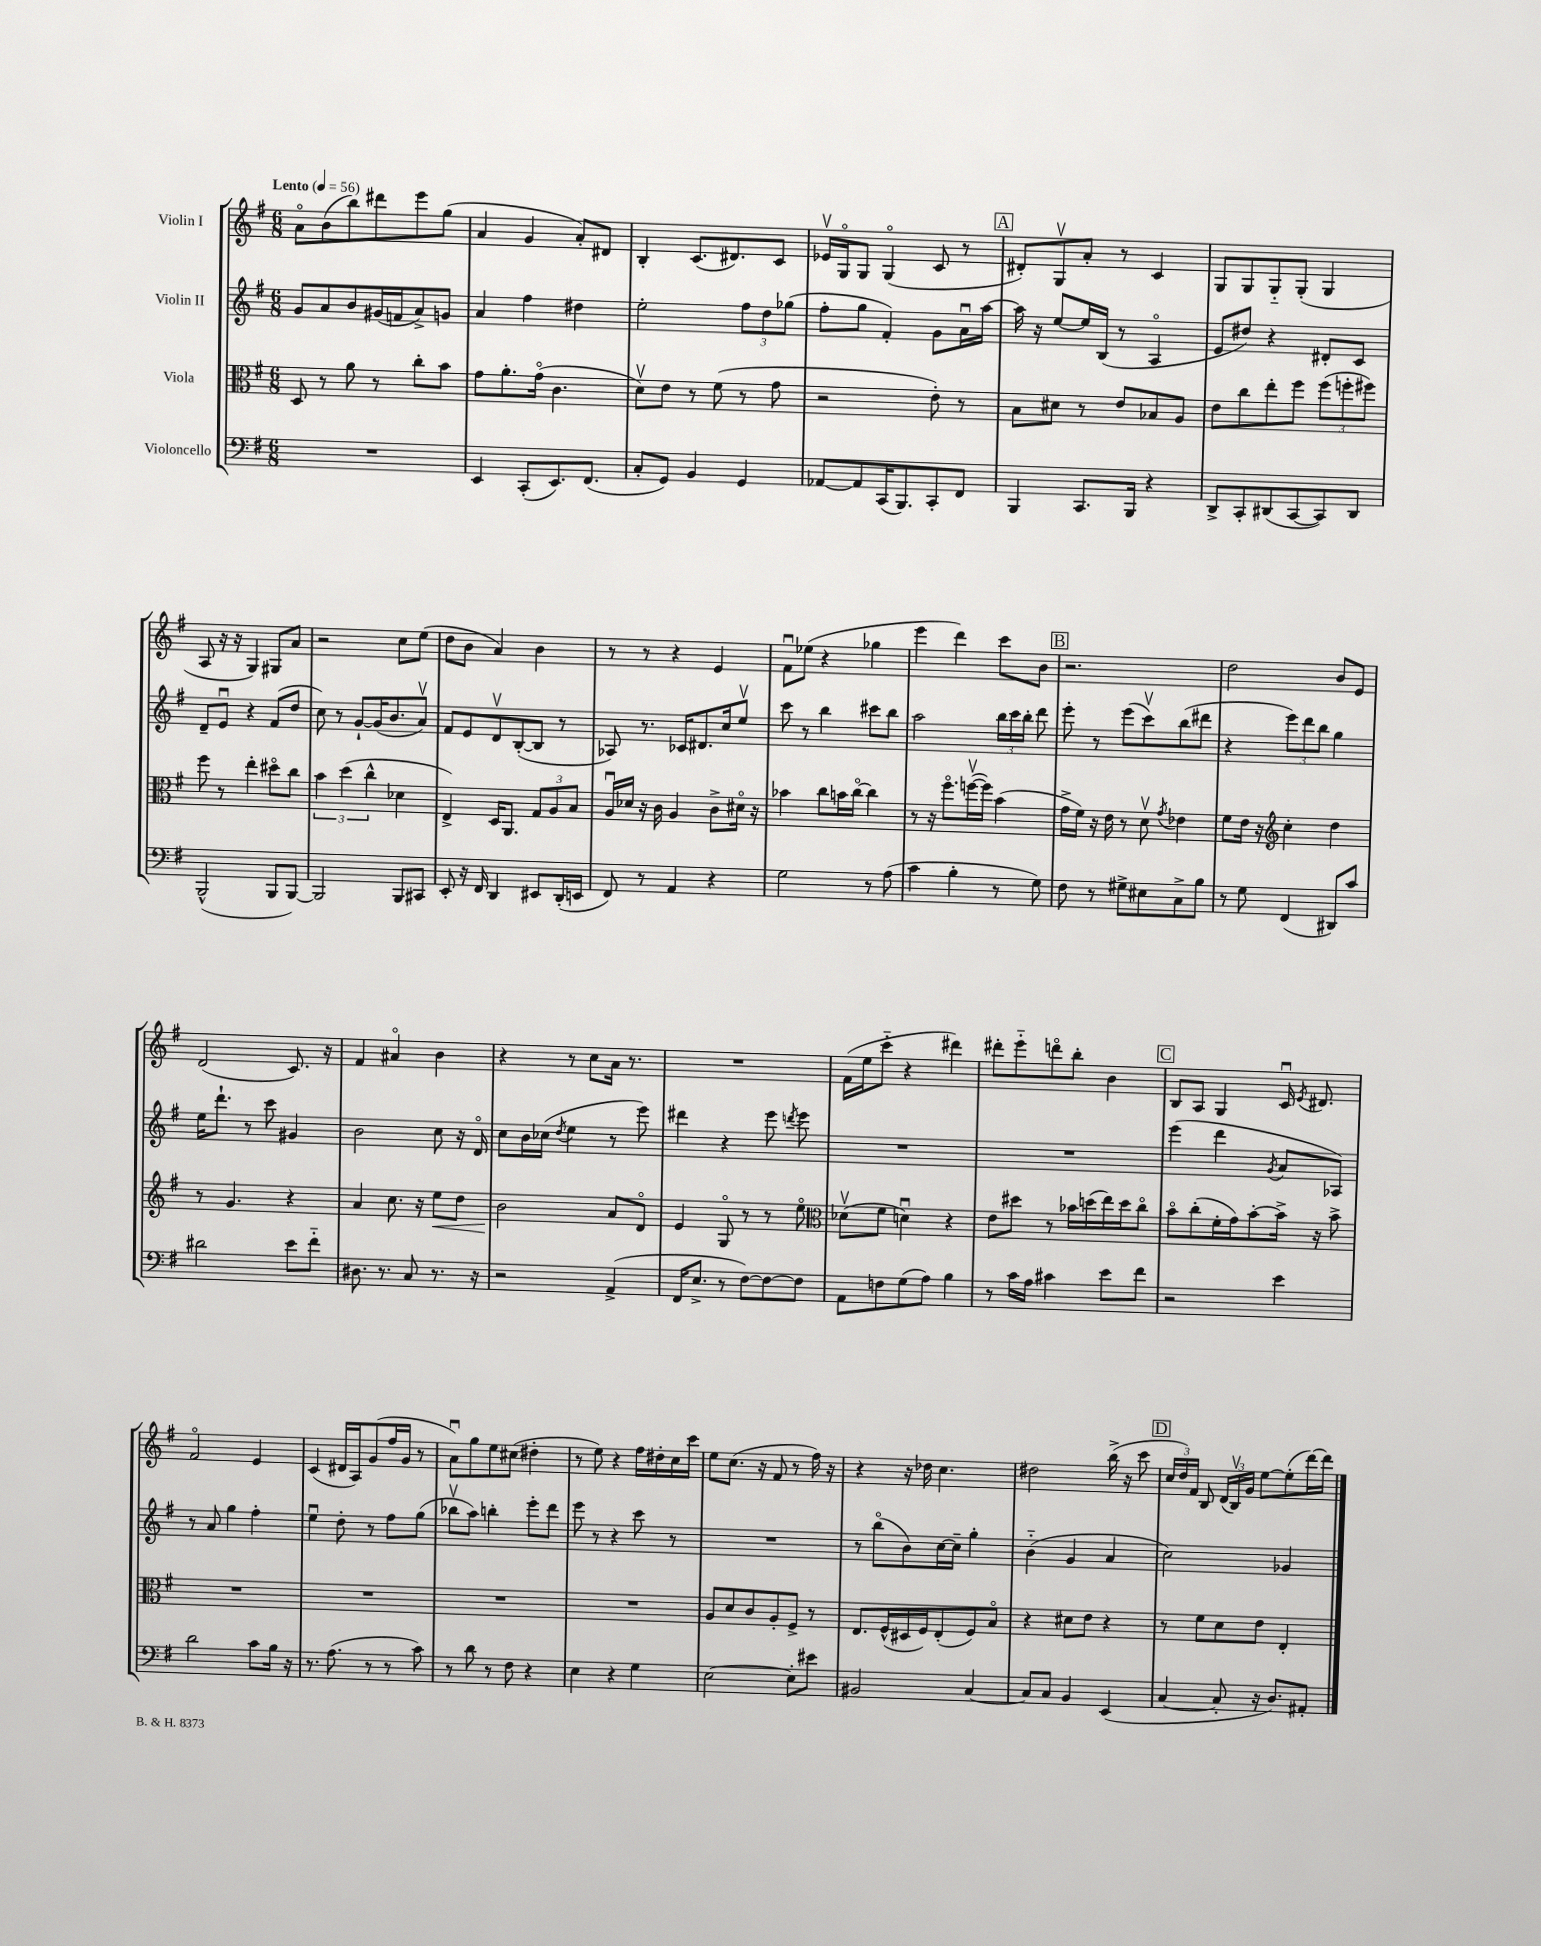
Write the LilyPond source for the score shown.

<<
\new StaffGroup <<
\new Staff = "s0" \with { instrumentName = "Violin I" } {
    \clef treble \key g \major \numericTimeSignature \time 6/8 \tempo "Lento" 4 = 56
    \autoBeamOff a'8[\flageolet b'8( b''8) dis'''8 e'''8 g''8]( |
    a'4 g'4 a'8[-.) dis'8] |
    b4-. c'8.[( dis'8.) c'8] |
    ees'16[\upbow g16\flageolet g8] g4\flageolet( c'8 r8 |
    \mark \markup { \box "A" } dis'8[-.) g8\upbow a'8]-. r8 c'4 |
    g8[ g8 g8-_ g8]-.( g4 |
    a8 r16 r16 g4) gis8[ a'8] |
    r2 c''8[ e''8]( |
    d''8[ b'8] a'4) b'4 |
    r8 r8 r4 e'4 |
    fis'8[\downbow ees''8]( r4 ges''4 |
    e'''4 d'''4) c'''8[ b'8] |
    \mark \markup { \box "B" } r2. |
    d''2 b'8[ e'8] |
    d'2( c'8.) r16 |
    fis'4 ais'4\flageolet b'4 |
    r4 r8 c''8[ a'16] r8. |
    R2. |
    fis'16[( e''16 c'''8]-_ r4 dis'''4) |
    dis'''8[-. e'''8-_ d'''8\flageolet b''8]-. b'4 |
    \mark \markup { \box "C" } b8[ a8] g4 c'16\downbow \acciaccatura { e'8 } dis'8. |
    fis'2\flageolet e'4 |
    c'4( dis'16[ a16) g'8( fis''16 g'16] r8 |
    a'8[\downbow) g''8 e''8 cis''8]( dis''4-. |
    r8 e''8) r4 fis''16[ dis''16-. c''16 c'''16] |
    e''8[ c''8.]( r16 fis'8 r8 fis''16) r16 |
    r4 r16 des''16 c''4. |
    dis''2 b''16->( r16 c'''8 |
    \mark \markup { \box "D" } \tuplet 3/2 { c''16[ d''16) fis'16] } b8 \tuplet 3/2 { d'16[( b16\upbow) g'16] } e''8[~ e''8-.( d'''16~) d'''16] \bar "|." |
}
\new Staff = "s1" \with { instrumentName = "Violin II" } {
    \clef treble \key g \major \numericTimeSignature \time 6/8
    \autoBeamOff g'8[ a'8 b'8 gis'16( f'16 a'8->) g'8] |
    a'4 fis''4 dis''4 |
    e''2-. \tuplet 3/2 { fis''8[ d''8 ges''8]( } |
    fis''8[-. g''8] fis'4-.) g'8[ a'16\downbow a''16]~ |
    \mark \markup { \box "A" } a''16 r16 e''8[~ e''16 b16]( r8 a4\flageolet |
    e'8[ dis''8]) r4 dis'8[-. c'8] |
    d'8[-- e'8]\downbow r4 fis'8[( d''8] |
    c''8) r8 g'8[~-! g'16( b'8. a'8]\upbow) |
    fis'8[ e'8 d'8\upbow b8~-.( b8] r8 |
    aes8) r8. ces'16[ dis'8. c''16 e''8]\upbow |
    c'''8 r8 b''4 cis'''8[ b''8] |
    a''2 \tuplet 3/2 { b''16[ c'''16 b''16]-. } d'''8 |
    \mark \markup { \box "B" } e'''8-. r8 e'''8[( c'''8\upbow) b''8( dis'''8] |
    r4 \tuplet 3/2 { e'''8[) d'''8 b''8] } g''4 |
    e''16[ d'''8.]-! r8 c'''8 gis'4 |
    b'2 c''8 r16 d'16\flageolet |
    c''8[ b'16 ces''16]( \acciaccatura { d''8 } e''4 r8 e'''8) |
    dis'''4 r4 e'''8 \acciaccatura { d'''8 } e'''8 |
    R2. |
    R2. |
    \mark \markup { \box "C" } e'''4( d'''4 \acciaccatura { g'8 } a'8[ aes8]) |
    r8 a'8 g''4 fis''4-. |
    e''4\downbow d''8-. r8 fis''8[ g''8]( |
    bes''8[\upbow a''8]) b''4-. e'''8[-. d'''8] |
    e'''8 r8 r4 c'''8 r8 |
    R2. |
    r8 b''8[\flageolet( b'8) c''16~ c''16]-- g''4-. |
    b'4-_( g'4 a'4 |
    \mark \markup { \box "D" } c''2) ges'4 \bar "|." |
}
\new Staff = "s2" \with { instrumentName = "Viola" } {
    \clef alto \key g \major \numericTimeSignature \time 6/8
    \autoBeamOff d8 r8 a'8 r8 c''8[-. b'8] |
    g'8[ a'8.-. g'16]\flageolet( c'4. |
    d'8[\upbow) e'8] r8 fis'8( r8 g'8 |
    r2 e'8-.) r8 |
    \mark \markup { \box "A" } b8[ dis'8] r8 e'8[ bes8 a8] |
    e'8[ c''8 e''8-. fis''8] \tuplet 3/2 { fis''8[( f''8-. fis''8]) } |
    fis''8 r8 e''4-. dis''8[\flageolet c''8] |
    \tuplet 3/2 { b'4 d''4( c''4-^ } des'4 |
    e4->) d16[ a,8.] \tuplet 3/2 { g8[ a8 b8] } |
    a16[\downbow des'16] r16 c'16 a4 c'8[-> dis'16]\flageolet r16 |
    bes'4 c''8[ b'16 c''16]~\flageolet c''4 |
    r8 r16 fis''8.[\flageolet f''16~\upbow( f''16]) b'4( |
    \mark \markup { \box "B" } g'16[-> fis'16]) r16 e'16 r8 d'8\upbow \acciaccatura { g'8 } ees'4 |
    fis'8[ e'16] r16 \clef treble c''4-. d''4 |
    r8 g'4. r4 |
    a'4 c''8. r16 e''8[\< d''8] |
    b'2\! a'8[ d'8]\flageolet |
    e'4 g8\flageolet r8 r8 e''8\flageolet |
    \clef alto des'8[\upbow( fis'8] d'4\downbow) r4 |
    e'8[ dis''8] r8 bes'16[ d''16( e''16) d''16 c''8]\flageolet |
    \mark \markup { \box "C" } b'8[\flageolet c''8-.( fis'16-. g'16) b'8~-. b'16]-> r16 b'8-> |
    R2. |
    R2. |
    R2. |
    R2. |
    a8[ d'8 c'8 a8-. fis8]-> r8 |
    e8.[ fis16-^( dis16 fis16) e8-.( fis8) b8]\flageolet |
    r4 dis'8[ e'8] r4 |
    \mark \markup { \box "D" } r8 fis'8[ d'8 e'8] e4-. \bar "|." |
}
\new Staff = "s3" \with { instrumentName = "Violoncello" } {
    \clef bass \key g \major \numericTimeSignature \time 6/8
    \autoBeamOff R2. |
    e,4 c,8[-.( e,8.) fis,8.]( |
    c8[-. g,8]) b,4 g,4 |
    aes,8[~ aes,8 c,16( b,,8.) c,8-. fis,8] |
    \mark \markup { \box "A" } b,,4 c,8.[ b,,16] r4 |
    d,8[-> c,8-. dis,8( c,8~ c,8) dis,8] |
    b,,2-^( b,,8[ b,,8]~) |
    b,,2 b,,8[ cis,8] |
    e,8-. r16 fis,16 d,4 eis,8[ d,16-.( e,16] |
    fis,8) r8 a,4 r4 |
    g2 r8 a8( |
    c'4 b4-. r8 g8) |
    \mark \markup { \box "B" } fis8 r8 gis8[-> eis8 c8-> b8] |
    r8 g8 fis,4( dis,8[) c'8] |
    dis'2 e'8[ fis'8]-_ |
    dis8. r8. c8 r8. r16 |
    r2 a,4->( |
    fis,16[ e8.]-> r8 fis8[~) fis8~ fis8] |
    a,8[ f8 g8( a8]) b4 |
    r8 c'16[ a16] cis'4 e'8[ fis'8] |
    \mark \markup { \box "C" } r2 e'4 |
    d'2 c'8[ b16] r16 |
    r8. a8.( r8 r8 c'8) |
    r8 d'8 r8 fis8 r4 |
    e4 r4 g4 |
    e2~ e8[-. eis'8] |
    bis,2 c4~ |
    c8[ c8] b,4 e,4( |
    \mark \markup { \box "D" } c4~ c8-. r16 d8.[) ais,8]-. \bar "|." |
}
>>
>>
\layout { \context { \Score \remove "Bar_number_engraver" } }
